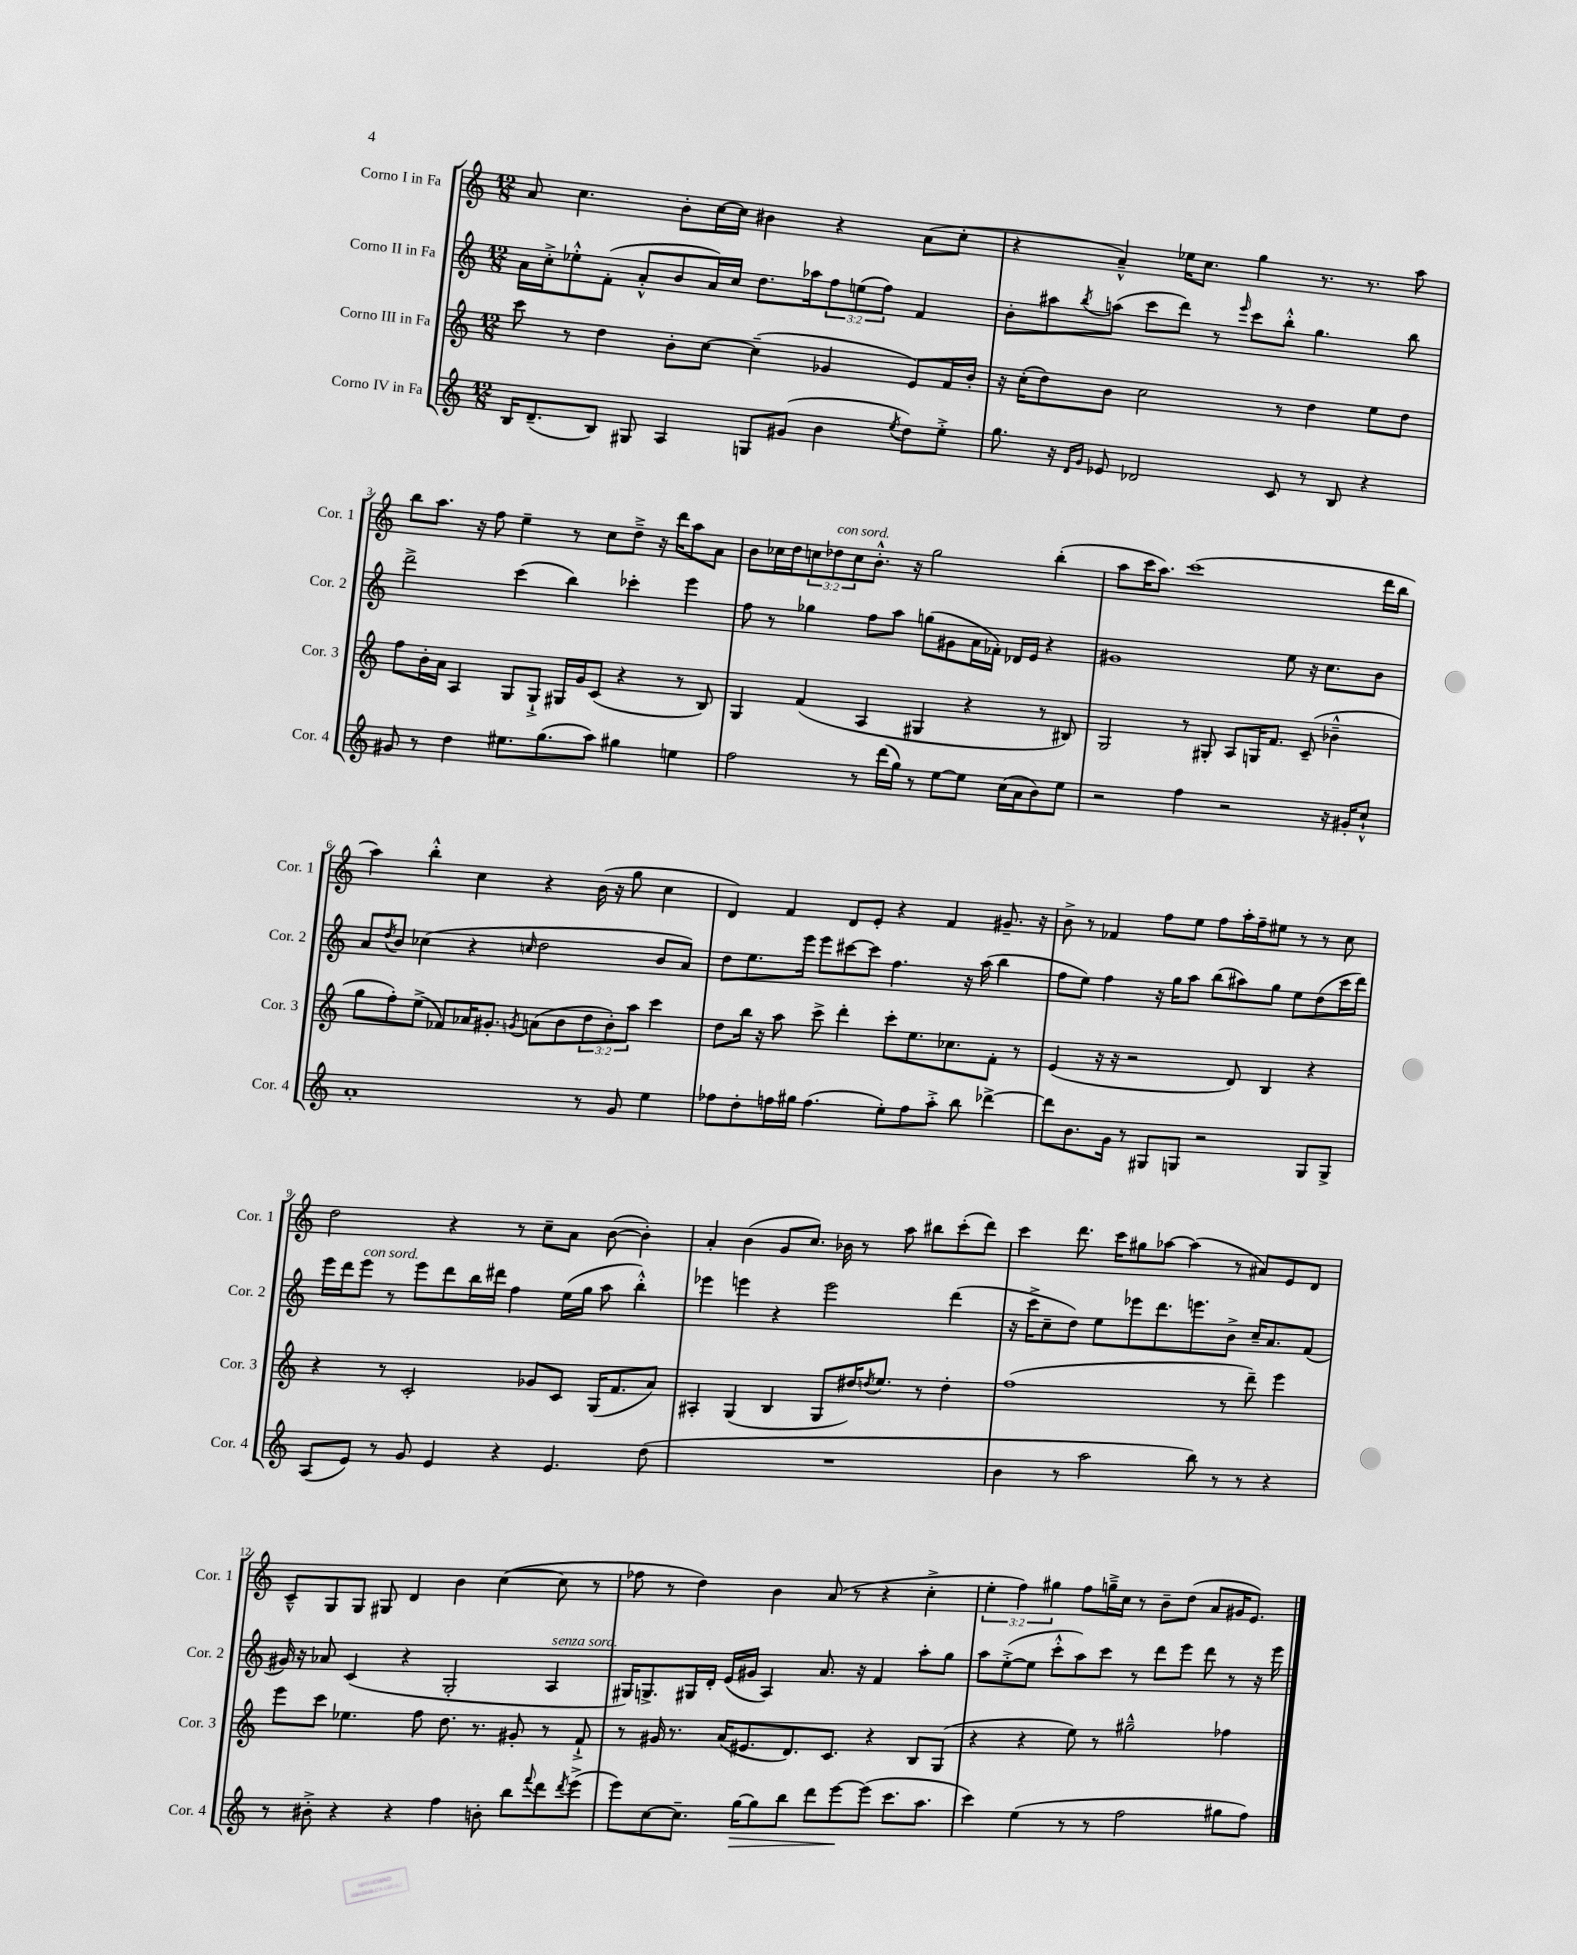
<<
\new StaffGroup <<
\new Staff = "s0" \with { instrumentName = "Corno I in Fa" shortInstrumentName = "Cor. 1" } {
    \clef treble \key c \major \numericTimeSignature \time 12/8 \override Staff.TupletNumber.text = #tuplet-number::calc-fraction-text
    a'8 c''4. b'8-. c''16~ c''16 bis'4 r4 a'8( c''8-. |
    r4 a'4---^) ees''16 c''8. g''4 r8. r8. a''8 |
    b''8 a''8. r16 f''8 e''4-- r8 c''8 d''8---> r16 d'''16 a''8 a'8 |
    b'8 ces''16 d''16 \tuplet 3/2 { c''8 des''8^\markup { \italic "con sord." } c''8 } b'8.-.-^ r16 g''2 b''4-.( |
    a''8 c'''16 a''8.) c'''1( d'''16 b''16 |
    a''4) b''4-.-^ c''4 r4 b'16( r16 g''8 c''4 |
    d'4) f'4 d'8 e'8-. r4 f'4 gis'8.-- r16 |
    b'8-> r8 fes'4 f''8 e''8 f''8 a''16-. f''16-- eis''8 r8 r8 c''8 |
    d''2 r4 r8 c''8-- a'8 b'8~( b'4-.) |
    a'4-. b'4( g'8 c''8.) bes'16 r8 a''8 bis''8 c'''8-.( d'''8) |
    c'''4 d'''8. c'''16 gis''8 aes''8~ aes''4( r8 ais'8) e'8 d'8 |
    c'8---^ g8 g8 gis8 d'4 b'4 c''4~( c''8 r8 |
    fes''8 r8 d''4) b'4 a'8( r8 r4 c''4-.-> |
    \tuplet 3/2 { e''4-. f''4) gis''4 } f''8 g''16---> c''16 r8 b'8-- d''8( a'8 gis'16 e'8.) \bar "|." |
}
\new Staff = "s1" \with { instrumentName = "Corno II in Fa" shortInstrumentName = "Cor. 2" } {
    \clef treble \key c \major \numericTimeSignature \time 12/8 \override Staff.TupletNumber.text = #tuplet-number::calc-fraction-text
    a'16 c''16-.-> ees''8-.-^ f'8-.( a'8-.-^ b'8 a'16) c''16 d''8. aes''16 \tuplet 3/2 { f''8 e''8( f''8) } f'4 |
    b'8-. ais''8 \acciaccatura { b''8 } a''8( c'''8 d'''8) r8 \grace { e'''16 } c'''8 b''8-.-^ g''4. b''8 |
    d'''2-> c'''4( b''4) ces'''4-. e'''4 |
    f''8 r8 ges''4 f''8 a''8 g''8( gis'8 a'16 fes'16-.) des'16 e'16 r4 |
    gis'1 e''8 r16 c''8. b'8 |
    a'8 \acciaccatura { d''8 } b'8 ces''4( r4 \grace { c''16 } d''2 b'8 a'8) |
    d''8 e''8. e'''16 e'''8 cis'''8~ cis'''8 f''4. r16 a''16( b''4 |
    f''8 e''8) f''4 r16 g''16 a''8 b''8( ais''8) g''8 e''8 d''8( c'''16 d'''16) |
    e'''16 d'''16 e'''8^\markup { \italic "con sord." } r8 e'''8 d'''8 b''16 dis'''16 f''4 e''16( g''16 a''8 b''4-.-^) |
    ees'''4 e'''4 r4 e'''2 d'''4( |
    r16 c'''16-> c''8-- d''8) e''8 ees'''8 d'''8. e'''8. b'8-> c''16-- a'8. f'8( |
    gis'16) r16 aes'8 c'4( r4 g2-. a4^\markup { \italic "senza sord." } |
    gis16) g8.-> gis16 d'16-. e'16( gis'16 a4) a'8. r16 f'4 a''8-. g''8 |
    a''8 e''8~-.->( e''8 c'''8-.-^ a''8) c'''8 r8 d'''8 e'''8 d'''8 r8 r16 e'''16 \bar "|." |
}
\new Staff = "s2" \with { instrumentName = "Corno III in Fa" shortInstrumentName = "Cor. 3" } {
    \clef treble \key c \major \numericTimeSignature \time 12/8 \override Staff.TupletNumber.text = #tuplet-number::calc-fraction-text
    c'''8 r8 d''4 b'8-. c''8~ c''4--( ges'4 e'8) f'16 b'16-. |
    r16 c''16-.( d''8) b'8 c''2 r8 d''4 e''8 d''8 |
    f''8 b'16-. a'16 a4 g8 g8-!-> gis16 g'16 c'8( r4 r8 b8) |
    g4 f'4( a4 gis4 r4 r8 bis8) |
    g2 r8 gis8-. a8 g16 f'8. c'8--( bes'4---^ |
    g''8 f''8-.) e''8->( fes'8) aes'16 gis'8.-. \acciaccatura { g'8 } a'8( b'8 \tuplet 3/2 { d''8 b'8-.) a''8 } c'''4 |
    d''8 b''16 r16 a''8 c'''8-> d'''4-. c'''8-. e''8. ces''8. f'8-. r8 |
    e'4( r16 r16 r2 d'8) b4 r4 |
    r4 r8 c'2-. ges'8 c'8 g16( f'8. a'8) |
    ais4-. g4( b4 g8 dis''16) \acciaccatura { d''8 } e''8. r8 d''4-. |
    f''1( r8 d'''8--) e'''4 |
    e'''8 c'''8 ees''4. f''8 d''8. r8. gis'8-. r8 f'8-!-> |
    r8 gis'16 r8. a'16( eis'8. d'8.) c'8. r4 b8 g8( |
    r4 r4 e''8) r8 gis''2---^ fes''4 \bar "|." |
}
\new Staff = "s3" \with { instrumentName = "Corno IV in Fa" shortInstrumentName = "Cor. 4" } {
    \clef treble \key c \major \numericTimeSignature \time 12/8
    b16 d'8.--( b8) gis8 a4 g8 gis'8( b'4 \acciaccatura { e''8 } d''8) e''8-.-> |
    g''8. r16 \grace { d'16 g'16 } ees'8 des'2 c'8 r8 b8 r4 |
    gis'8 r8 d''4 eis''8. g''8.( a''8) gis''4 e''4 |
    f''2 r8 d'''16( g''16) r8 e''8~ e''8 c''16( a'16 b'8) e''8 |
    r2 f''4 r2 r16 gis'16-. c''8-!-^ |
    a'1-. r8 g'8 e''4 |
    fes''8 d''8-. f''16 gis''16 f''4.( e''8-.) f''8 a''8-.-> b''8 des'''4~-> |
    des'''8 b'8. g'16 r8 gis8 g8 r2 g8 g8-> |
    a8( e'8) r8 g'8 e'4 r4 e'4. d''8( |
    R1. |
    b'4 r8 a''2 b''8) r8 r8 r4 |
    r8 bis'8-.-> r4 r4 f''4 b'8-. b''8 \appoggiatura { f'''8 } d'''8 \acciaccatura { d'''8 } e'''8->( |
    e'''8) c''8~ c''8.-- g''16~\> g''8 b''8 d'''8 e'''8~\! e'''8( c'''8. a''8. |
    c'''4) e''4( r8 r8 f''2 gis''8 f''8) \bar "|." |
}
>>
>>
